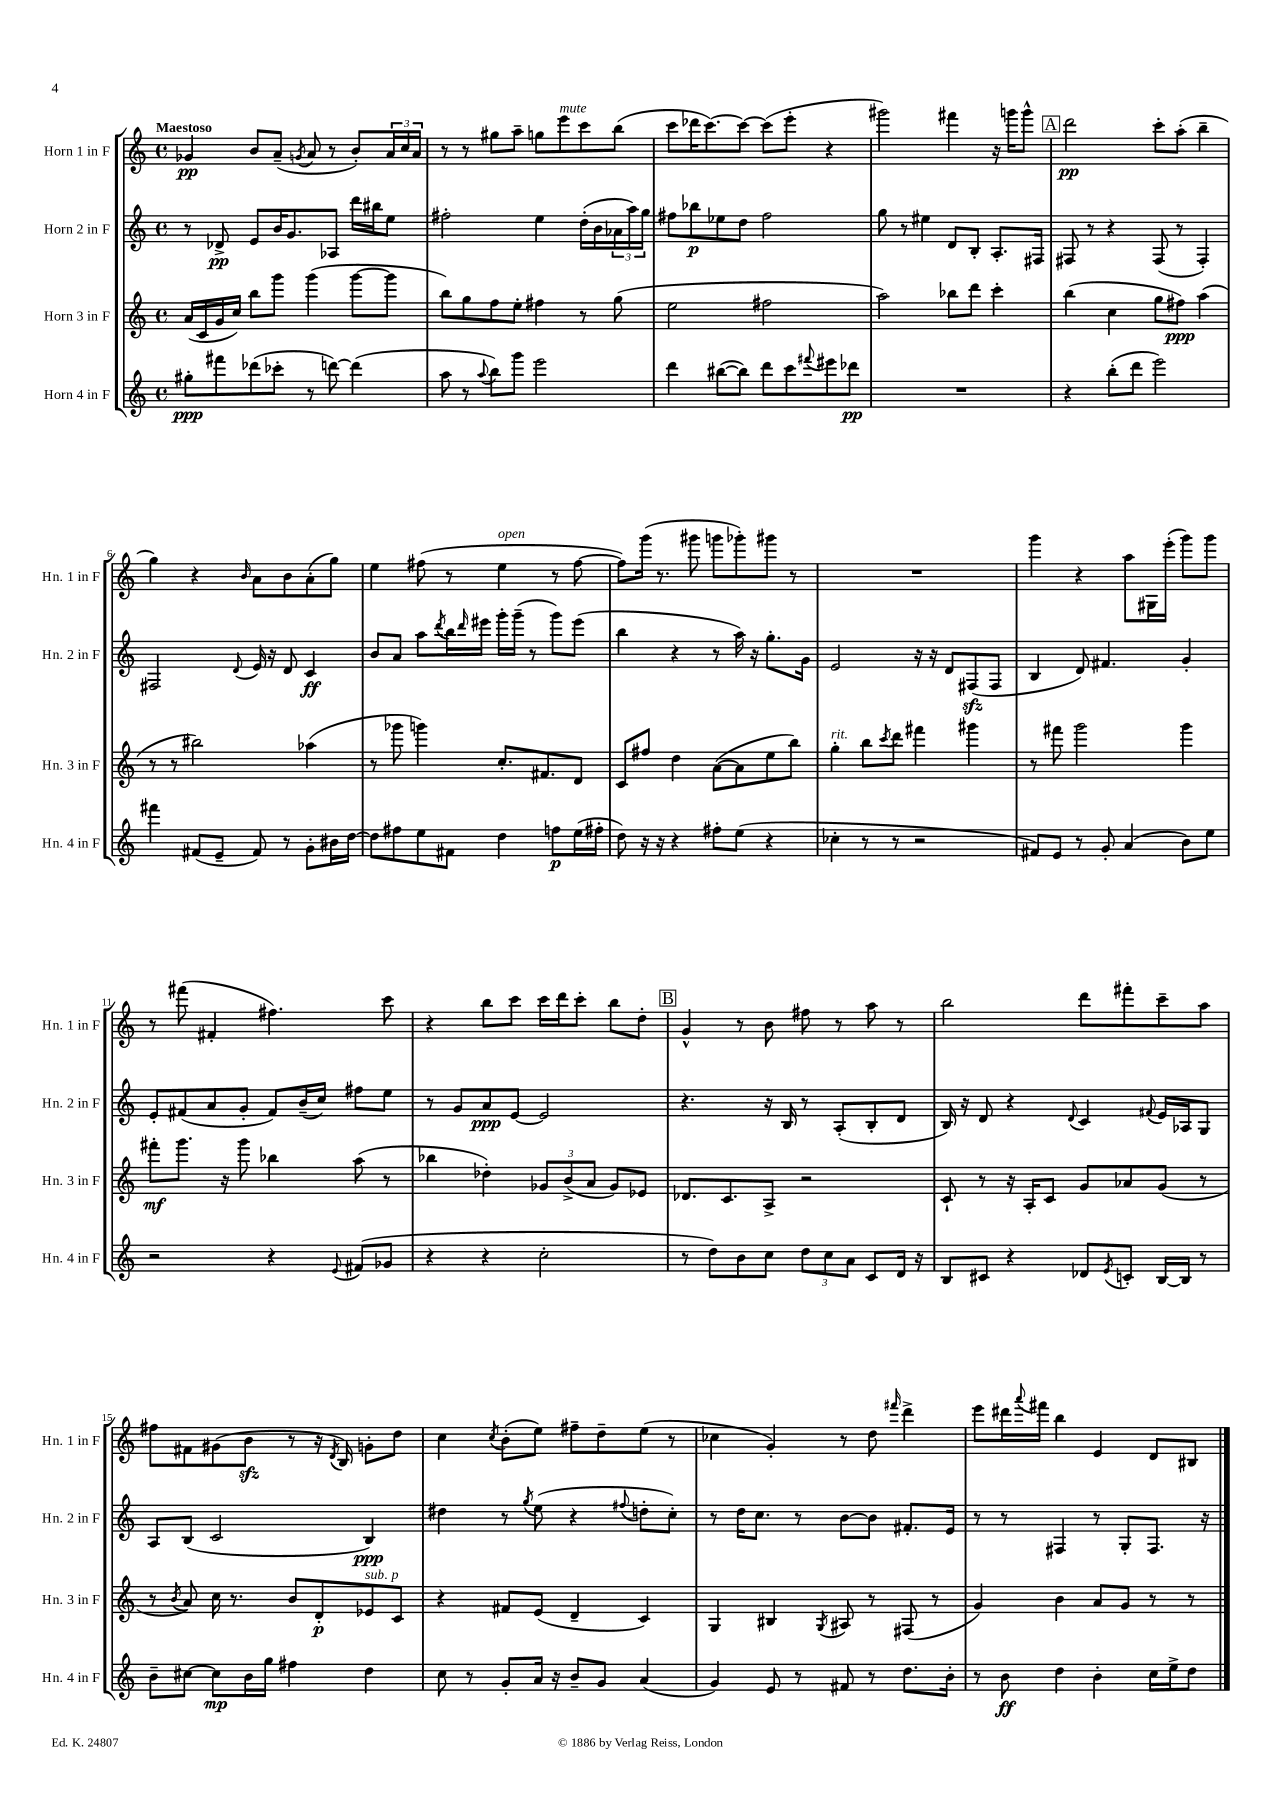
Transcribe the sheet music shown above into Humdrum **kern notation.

**kern	**kern	**kern	**kern
*staff4	*staff3	*staff2	*staff1
*clefG2	*clefG2	*clefG2	*clefG2
*k[]	*k[]	*k[]	*k[]
*M4/4	*M4/4	*M4/4	*M4/4
*met(c)	*met(c)	*met(c)	*met(c)
8gg#'	(16a	8r	4g-
.	16c	.	.
8fff#	16g	8d-^	.
.	16cc)	.	.
(8ddd-	8bb	8e	8b
8ccc-'	8ggg	16b	(8a~
.	.	8.g	.
.	.	.	8qg
8r	(4ggg	.	8a
[8ddd)	.	8A-	8r
(4ddd]	[8ggg	16ddd	8b')
.	.	16bb#	.
.	8ggg]	8ee	24a
.	.	.	24cc
.	.	.	24a
=	=	=	=
8aa	8bb)	2ff#'	8r
8r	8gg	.	8r
8qqaa	.	.	.
8bb)	8ff	.	8gg#
8ggg	8ee'	.	8aa~
2eee	4ff#	4ee	8gg
.	.	.	8eee
.	8r	(16dd'	8ccc
.	.	16b	.
.	(8gg	24a-	(8bb
.	.	24aa)	.
.	.	24gg	.
=	=	=	=
4ddd	2ee	8ff#	8ccc
.	.	8bb-	16ddd-
.	.	.	[8.ccc)
([8bb#	.	8ee-	.
8bb#])	.	8dd	8ccc_
8ddd	2ff#	2ff#	(8ccc]
8ccc	.	.	8eee'
8qqfff#	.	.	.
8eee#	.	.	4r
8ddd-	.	.	.
=	=	=	=
1r	2aa)	8gg	2ggg#)
.	.	8r	.
.	.	4ee#	.
.	8bb-	8d	4fff#
.	8ddd	8B'	.
.	4ccc'	8.A'	16r
.	.	.	16ggg
.	.	.	8ggg^^
.	.	16F#	.
=	=	=	=
4r	(4bb	8F#	2ddd
.	.	8r	.
(8bb'	4cc	4r	.
8ddd	.	.	.
2eee)	8gg	(8F#	8ccc'
.	8ff#)	8r	(8aa'
.	(4aa	4F#')	4bb~
=	=	=	=
4fff#	8r	2F#	4gg)
.	8r	.	.
(8f#	2bb#)	.	4r
8e~	.	.	.
.	.	8qqd	16qqb
8f#)	.	16e	8a
.	.	16r	.
8r	.	8d	8b
8g'	(4aa-	4c	(8a'
16b#	.	.	8gg)
[16dd	.	.	.
=	=	=	=
8dd]	8r	8b	4ee
8ff#	8ggg-	8a	.
8ee	4ggg)	8aa	(8ff#
.	.	8qddd	.
8f#	.	16bb	8r
.	.	16qqddd	.
.	.	16eee#	.
4dd	8.cc'	16ggg'	4ee
.	.	(16ggg~	.
.	.	8r	.
.	8.f#	.	.
8ff	.	8ggg)	8r
(16ee	8d	(8eee#	[8ff#
16ff#'	.	.	.
=	=	=	=
8dd)	8c	4bb	8ff#])
16r	8ff#	.	(16ggg
16r	.	.	8.r
4r	4dd	4r	.
.	.	.	8ggg#
8ff#'	([8a	8r	8ggg
(8ee	8a]	16aa)	8ggg-')
.	.	16r	.
4r	8ee	8.gg'	8ggg#
.	8bb)	.	8r
.	.	16g	.
=	=	=	=
4cc-'	4gg'	2e	1r
8r	8bb	.	.
.	8qccc	.	.
8r	8ddd	.	.
2r	4fff#	16r	.
.	.	16r	.
.	.	8d	.
.	4ggg#	(8F#	.
.	.	8F#	.
=	=	=	=
8f#)	8r	4B	4ggg
8e	8fff#	.	.
8r	2ggg	8d)	4r
8g'	.	4.f#	.
(4a	.	.	8aa
.	.	.	16G#
.	.	.	(16eee'
8b)	4ggg	4g'	8ggg)
8ee	.	.	8ggg
=	=	=	=
2r	8fff#'	8e'	8r
.	8.ggg	(8f#	(8fff#
.	.	8a	4f#'
.	16r	.	.
.	8ggg	8g'	.
4r	4bb-	8f#)	4.ff#)
.	.	(16b~	.
.	.	16cc)	.
8qqe	.	.	.
(8f#	(8aa	8ff#	.
8g-	8r	8ee	8ccc
=	=	=	=
4r	4bb-	8r	4r
.	.	8g	.
4r	4dd-')	8a	8bb
.	.	[8e	8ccc
2cc'	12g-	2e]	16ccc
.	.	.	16ddd
.	(12b^	.	.
.	.	.	8ccc'
.	12a	.	.
.	8g-)	.	8bb
.	8e-	.	8dd'
=	=	=	=
8r	8.d-	4.r	4g^^
8dd)	.	.	.
.	8.c	.	.
8b	.	.	8r
8cc	8A^	16r	8b
.	.	16B	.
12dd	2r	8r	8ff#
12cc	.	.	.
.	.	(8A'	8r
12a	.	.	.
8c	.	8B'	8aa
16d	.	8d	8r
16r	.	.	.
=	=	=	=
8B	8c`	16B)	2bb
.	.	16r	.
8c#	8r	8d	.
4r	16r	4r	.
.	16A'	.	.
.	8c	.	.
.	.	8qqd	.
8d-	8g	4c	8ddd
8qe	.	.	.
8c'	8a-	.	8fff#'
.	.	8qqf#	.
[16B	(8g	16e	8ccc~
16B]	.	16A-	.
8r	8r	8G	8aa
=	=	=	=
8b~	8r	8A	8ff#
.	8qb	.	.
[8cc#	8a)	(8B	8f#
8cc#]	16cc	2c	(8g#
.	8.r	.	.
16b	.	.	8b
16gg	.	.	.
4ff#	8b	.	8r
.	8d'	.	16r
.	.	.	8qd
.	.	.	16B)
4dd	8e-	4B)	8g'
.	8c	.	8dd
=	=	=	=
8cc	4r	4dd#	4cc
8r	.	.	.
.	.	.	8qcc
8g'	8f#	8r	(8b'
.	.	8qgg	.
16a	(8e	(8ee	8ee)
16r	.	.	.
8b~	4d~	4r	8ff#~
8g	.	.	8dd~
.	.	8qqff#	.
(4a	4c)	8dd'	(8ee
.	.	8cc')	8r
=	=	=	=
4g)	4G	8r	4cc-
.	.	16dd	.
.	.	8.cc	.
8e	4B#	.	4g')
8r	.	8r	.
.	8qG	.	.
8f#	8A#	[8b	8r
8r	8r	8b]	8dd
.	.	.	16qqfff#
8.dd	(8F#	8.f#'	4ddd^
.	8r	.	.
16b'	.	16e	.
=	=	=	=
8r	4g)	8r	8eee
8b	.	8r	16ddd#
.	.	.	8qqaaa
.	.	.	16fff#
4dd	4b	4F#	4bb
4b'	8a	8r	4e
.	8g	8G'	.
16cc	8r	8.F#	8d
16ee^	.	.	.
8dd	8r	.	8B#
.	.	16r	.
==	==	==	==
*-	*-	*-	*-
